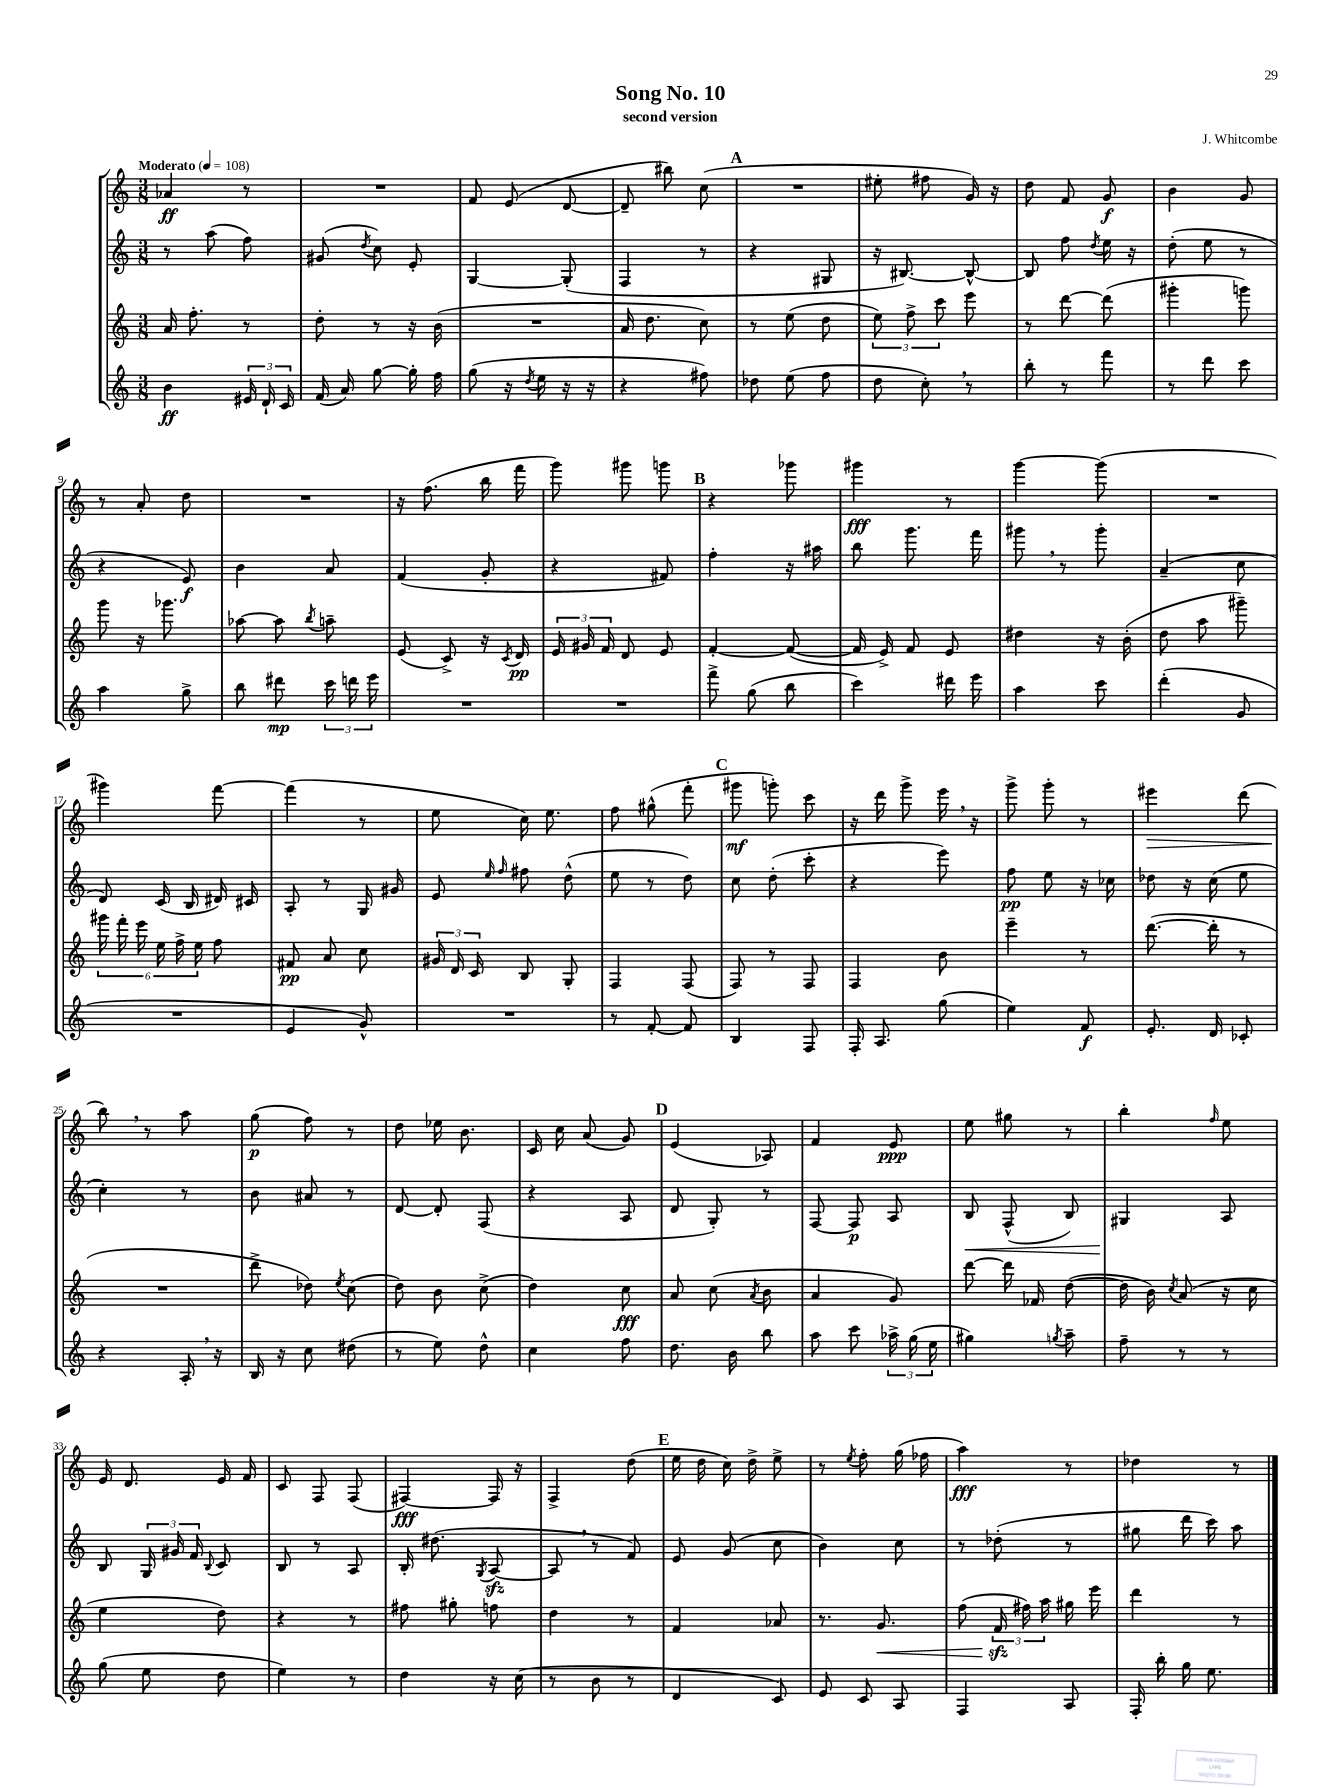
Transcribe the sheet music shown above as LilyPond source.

\header { title = "Song No. 10" composer = "J. Whitcombe" subtitle = "second version" }
<<
\new StaffGroup <<
\new Staff = "s0" {
    \clef treble \key c \major \numericTimeSignature \time 3/8 \tempo "Moderato" 4 = 108
    \autoBeamOff aes'4\ff r8 |
    R4. |
    f'8 e'8( d'8~ |
    d'8-- bis''8) c''8( |
    \mark \markup { \bold "A" } R4. |
    eis''8-. fis''8 g'16) r16 |
    d''8 f'8 g'8\f |
    b'4 g'8 |
    r8 a'8-. d''8 |
    R4. |
    r16 f''8.( b''16 f'''16 |
    g'''8) gis'''8 g'''8 |
    \mark \markup { \bold "B" } r4 ges'''8 |
    gis'''4\fff r8 |
    g'''4~ g'''8( |
    R4. |
    gis'''4) f'''8~ |
    f'''4( r8 |
    e''8 c''16) e''8. |
    f''8 gis''8-^( f'''8-. |
    \mark \markup { \bold "C" } gis'''8\mf g'''8-.) c'''8 |
    r16 d'''16 g'''8-> e'''16 \breathe r16 |
    g'''8-> g'''8-. r8 |
    eis'''4\> d'''8( |
    b''8\!) \breathe r8 a''8 |
    g''8\p( f''8) r8 |
    d''8 ees''16 b'8. |
    c'16 c''16 a'8( g'8) |
    \mark \markup { \bold "D" } e'4( aes8) |
    f'4 e'8\ppp |
    e''8 gis''8 r8 |
    b''4-. \grace { f''16 } e''8 |
    e'16 d'8. e'16 f'16 |
    c'8 f8 f8( |
    fis4~\fff) fis16 r16 |
    f4-> d''8( |
    \mark \markup { \bold "E" } e''16 d''16 c''16) d''16-> e''8-> |
    r8 \acciaccatura { e''8 } f''8-. g''16( fes''16 |
    a''4\fff) r8 |
    des''4 r8 \bar "|." |
}
\new Staff = "s1" {
    \clef treble \key c \major \numericTimeSignature \time 3/8
    \autoBeamOff r8 a''8( f''8) |
    gis'8( \acciaccatura { d''8 } c''8) e'8-. |
    g4~ g8-.( |
    f4 r8 |
    \mark \markup { \bold "A" } r4 gis8 |
    r16 bis8.~) bis8~-^ |
    bis8 f''8 \acciaccatura { d''8 } e''16 r16 |
    d''8-.( e''8 r8 |
    r4 e'8\f) |
    b'4 a'8 |
    f'4( g'8-. |
    r4 fis'8) |
    \mark \markup { \bold "B" } f''4-. r16 ais''16 |
    b''8 g'''8. f'''16 |
    gis'''8 \breathe r8 gis'''8-. |
    a'4--( c''8 |
    d'8) c'16( b16 dis'16) cis'16 |
    a8-. r8 g16 gis'16 |
    e'8 \grace { e''16 f''16 } fis''8 d''8-^( |
    e''8 r8 d''8) |
    \mark \markup { \bold "C" } c''8 d''8-.( c'''8-. |
    r4 e'''8) |
    f''8\pp e''8 r16 ces''16 |
    des''8 r16 c''16( e''8 |
    c''4-.) r8 |
    b'8 ais'8 r8 |
    d'8~ d'8-. f8( |
    r4 a8 |
    \mark \markup { \bold "D" } d'8 g8-.) r8 |
    f8~ f8\p a8 |
    b8\< f8-^( b8) |
    gis4\! a8 |
    b8 \tuplet 3/2 { g16 gis'16 f'16 } \appoggiatura { b8 } c'8 |
    b8 r8 a8 |
    b16-. dis''8.( \acciaccatura { g8 } a8~\sfz |
    a8 \breathe r8 f'8) |
    \mark \markup { \bold "E" } e'8 g'8( c''8 |
    b'4) c''8 |
    r8 des''8-.( r8 |
    gis''8 d'''16 c'''16) a''8 \bar "|." |
}
\new Staff = "s2" {
    \clef treble \key c \major \numericTimeSignature \time 3/8
    \autoBeamOff a'16 f''8.-. r8 |
    d''8-. r8 r16 b'16( |
    R4. |
    a'16 d''8. c''8) |
    \mark \markup { \bold "A" } r8 e''8( d''8 |
    \tuplet 3/2 { e''8) f''8-> c'''8 } e'''8 |
    r8 d'''8~ d'''8( |
    gis'''4-. g'''8) |
    g'''8 r16 ges'''8. |
    aes''8~ aes''8 \acciaccatura { b''8 } a''8-- |
    e'8( c'8->) r16 \acciaccatura { c'8 } d'16\pp |
    \tuplet 3/2 { e'16 gis'16 f'16 } d'8 e'8 |
    \mark \markup { \bold "B" } f'4~-. f'8~( |
    f'16 e'16->) f'8 e'8 |
    dis''4 r16 b'16-.( |
    d''8 a''8 gis'''8--) |
    \tuplet 6/4 { gis'''16 f'''16-. e'''16 e''16 f''16-> e''16 } f''8 |
    fis'8\pp a'8 c''8 |
    \tuplet 3/2 { gis'16 d'16 c'16 } b8 g8-. |
    f4 f8( |
    \mark \markup { \bold "C" } f8) r8 f8 |
    f4 b'8 |
    e'''4-- r8 |
    d'''8.~( d'''16-. r8 |
    R4. |
    d'''8-> des''8) \acciaccatura { e''8 } c''8( |
    d''8) b'8 c''8->( |
    d''4) c''8\fff |
    \mark \markup { \bold "D" } a'8 c''8( \acciaccatura { a'8 } b'8 |
    a'4 g'8) |
    d'''8~ d'''16 fes'16 d''8~( |
    d''16 b'16) \acciaccatura { c''8 } a'8( r16 c''16 |
    e''4 d''8) |
    r4 r8 |
    fis''8 gis''8-. f''8 |
    d''4 r8 |
    \mark \markup { \bold "E" } f'4 aes'8 |
    r8. g'8.\< |
    f''8( \tuplet 3/2 { f'16\sfz\! fis''16) a''16 } gis''16 e'''16 |
    d'''4 r8 \bar "|." |
}
\new Staff = "s3" {
    \clef treble \key c \major \numericTimeSignature \time 3/8
    \autoBeamOff b'4\ff \tuplet 3/2 { eis'16 d'16-! c'16 } |
    f'16( a'16) g''8~ g''16-. f''16 |
    g''8( r16 \acciaccatura { d''8 } e''16 r16 r16 |
    r4 fis''8) |
    \mark \markup { \bold "A" } des''8 e''8( f''8 |
    d''8 c''8-.) \breathe r8 |
    b''8-. r8 f'''8 |
    r8 d'''8 c'''8 |
    a''4 g''8-> |
    b''8 dis'''8\mp \tuplet 3/2 { c'''16 d'''16 e'''16 } |
    R4. |
    R4. |
    \mark \markup { \bold "B" } f'''8-> g''8( b''8 |
    c'''4) dis'''16 e'''16 |
    a''4 c'''8 |
    d'''4-.( g'8 |
    R4. |
    e'4 g'8-^) |
    R4. |
    r8 f'8~-. f'8 |
    \mark \markup { \bold "C" } b4 f8 |
    f16-. a8. g''8( |
    e''4) f'8\f |
    e'8.-. d'16 ces'8-. |
    r4 a16-. \breathe r16 |
    b16 r16 c''8 dis''8( |
    r8 e''8) d''8-^ |
    c''4 f''8 |
    \mark \markup { \bold "D" } d''8. b'16 b''8 |
    a''8 c'''8 \tuplet 3/2 { aes''16-> g''16( e''16 } |
    gis''4) \acciaccatura { g''8 } a''8-- |
    f''8-- r8 r8 |
    g''8( e''8 d''8 |
    e''4) r8 |
    d''4 r16 c''16( |
    r8 b'8 r8 |
    \mark \markup { \bold "E" } d'4 c'8) |
    e'8 c'8 a8 |
    f4 a8 |
    f16-. b''16-. g''16 e''8. \bar "|." |
}
>>
>>
